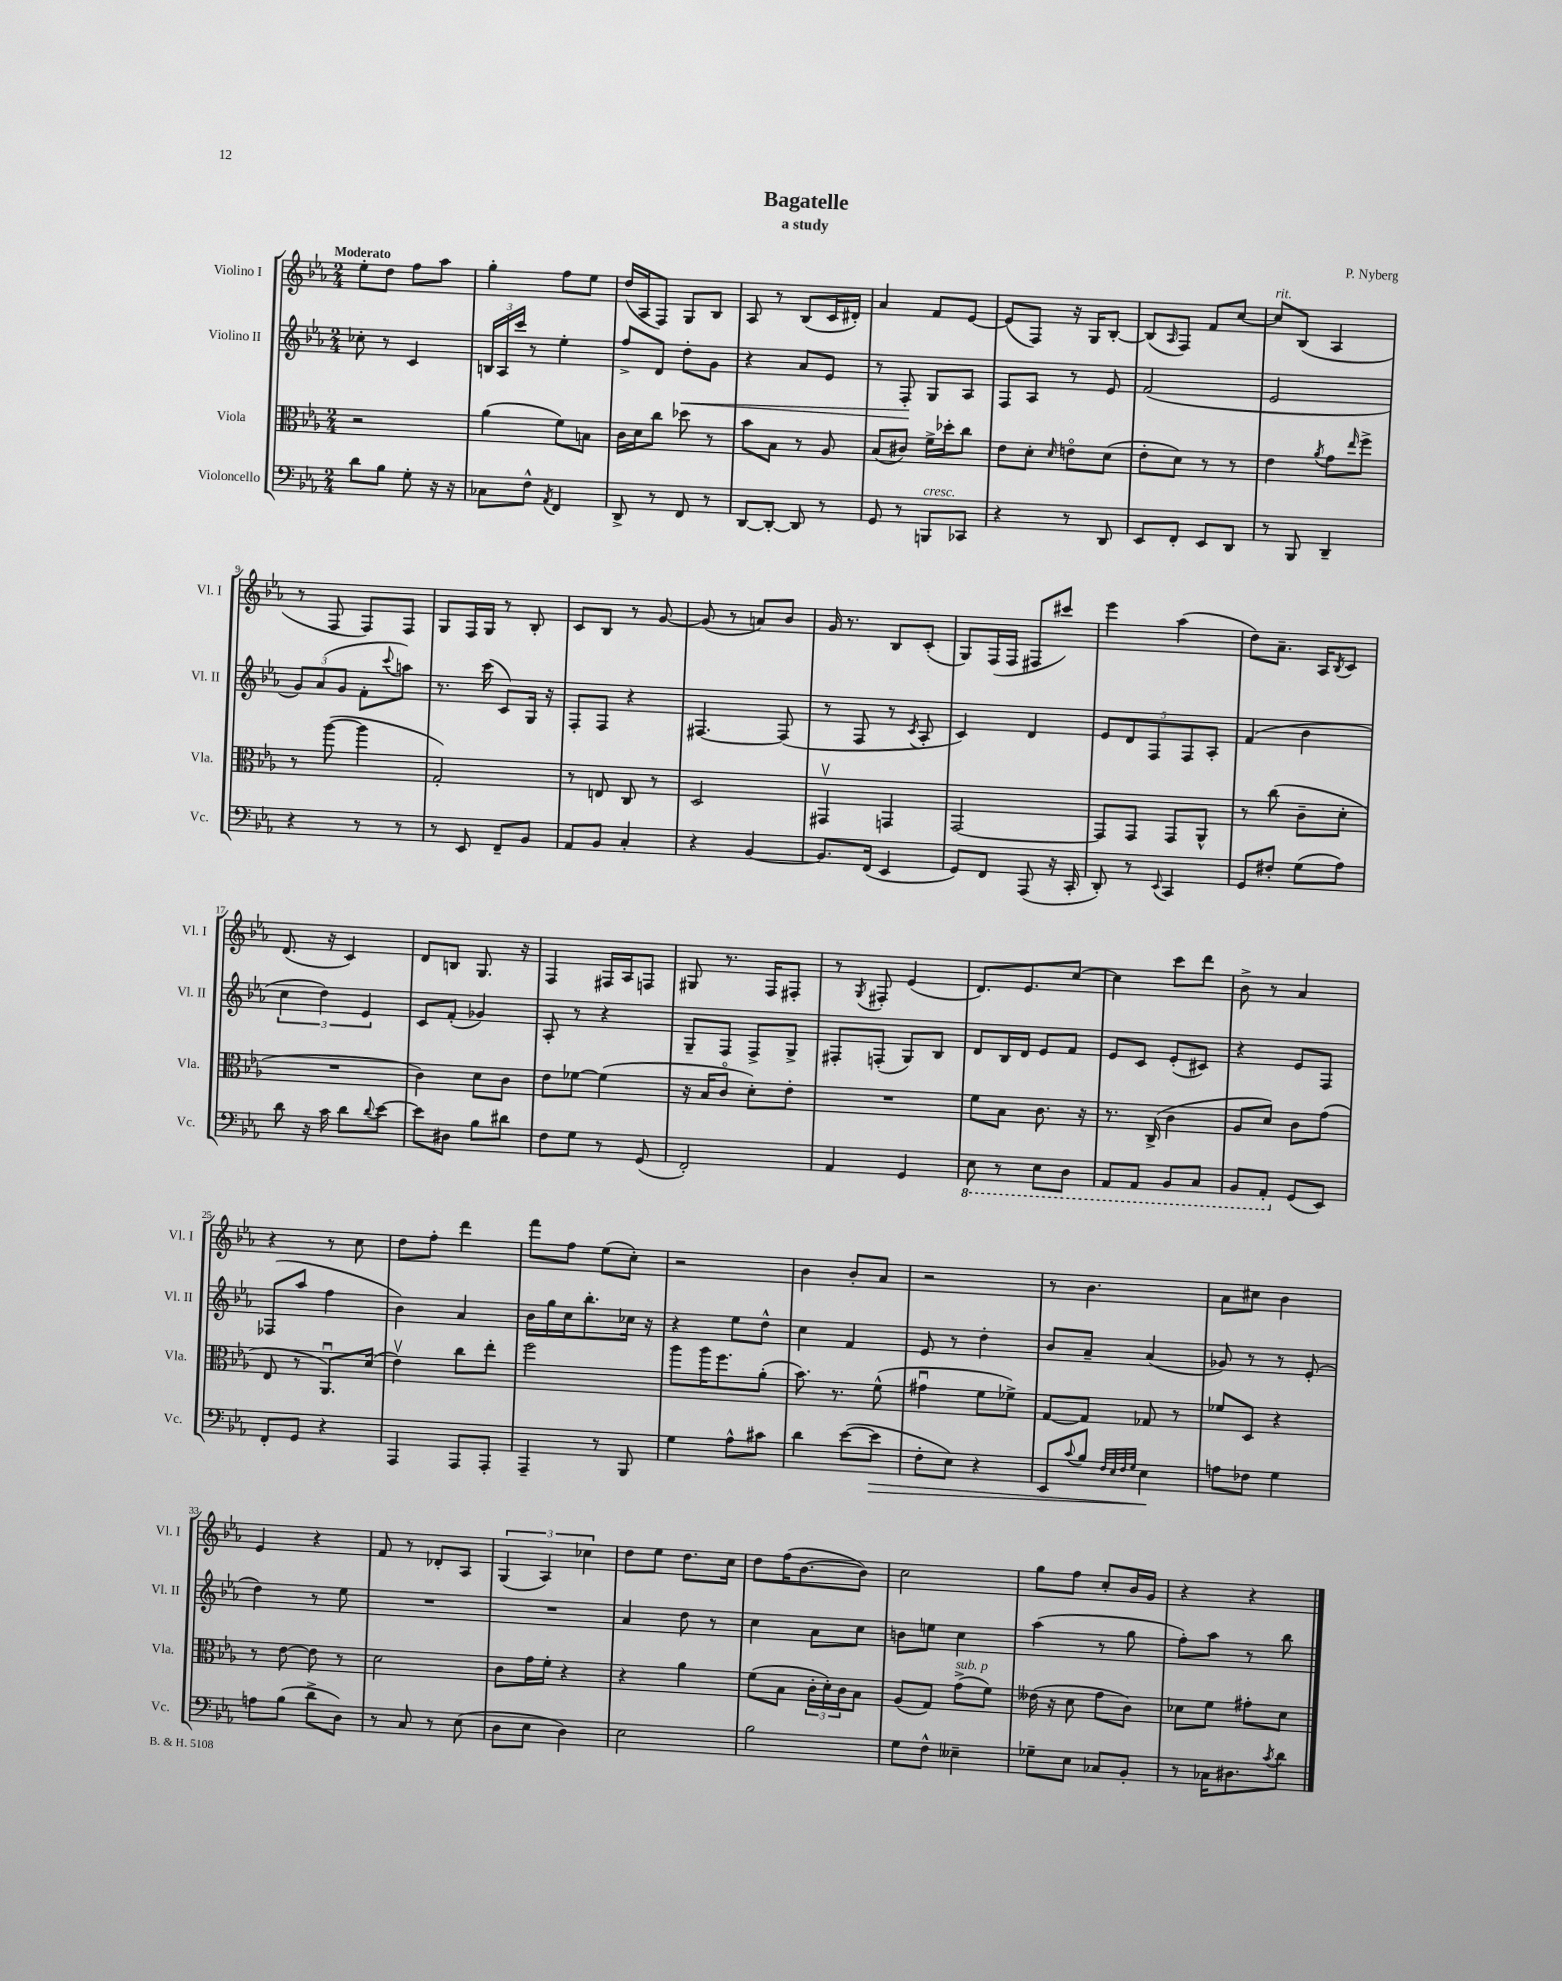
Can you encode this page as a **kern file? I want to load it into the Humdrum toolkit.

**kern	**dynam	**kern	**kern	**dynam	**kern
*part4	*part4	*part3	*part2	*part2	*part1
*staff4	*staff4	*staff3	*staff2	*staff2	*staff1
*I"Violoncello	*	*I"Viola	*I"Violino II	*	*I"Violino I
*I'Vc.	*	*I'Vla.	*I'Vl. II	*	*I'Vl. I
*clefF4	*	*clefC3	*clefG2	*	*clefG2
*k[b-e-a-]	*	*k[b-e-a-]	*k[b-e-a-]	*	*k[b-e-a-]
*M2/4	*	*M2/4	*M2/4	*	*M2/4
=1	=1	=1	=1	=1	=1
!	!	!	!	!	!LO:TX:a:B:t=Moderato
8d\L	.	2r	8cc-X'\	.	8ee-'\L
8B-\J	.	.	8r	.	8dd\J
8G'\	.	.	4c/	.	8ff\L
16r	.	.	.	.	8aa-\J
16r	.	.	.	.	.
=2	=2	=2	=2	=2	=2
8C-X\L	.	(4a-\	24Bn/LL	.	4gg'\
.	.	.	24A-/	.	.
.	.	.	24ccc/JJ	.	.
8F^^\J	.	.	8r	.	.
8qAA-/	.	.	.	.	.
4FF/	.	8f\L)	4ee-'\	.	8ff\L
.	.	8Bn\J	.	.	8ee-\J
=3	=3	=3	=3	=3	=3
8DD^/	.	16c\LL	8ff^/L	.	(16dd/LL
.	.	16d\J	.	.	16A-/J
8r	.	8cc\J	8d/J	.	8F/J)
!	!	!	!	!LO:HP:b	!
8FF/	.	8dd-X\	8dd'\L	<	8G/L
8r	.	8r	8g\J	.	8B-/J
=4	=4	=4	=4	=4	=4
[8DD/L	.	8b-\L	4r	.	8A-/
8DD'/J_	.	8B-\J	.	.	8r
8DD/]	.	8r	8a-/L	.	(8B-/L
8r	.	8A-/	8e-/J	.	16c/L
.	.	.	.	.	16d#X'/JJ)
=5	=5	=5	=5	=5	=5
8GG/	.	(8B-/L	8r	.	4a-/
8r	.	8c#X/J)	8F'/	.	.
!LO:TX:a:i:t=cresc.	!	!	!	!	!
8BBBn/L	.	16f^\LL	8G/L	[	8f/L
.	.	16dd-X'\J	.	.	.
8CC-X/J	.	8cc\J	8A-/J	.	[8e-/J
=6	=6	=6	=6	=6	=6
4r	.	8e-\L	8F/L	.	(8e-/L]
.	.	8d'\J	8A-/J	.	8F/J)
.	.	16qqd/	.	.	.
8r	.	8en\L	8r	.	16r
.	.	.	.	.	16G/KL
8DD/	.	(8d\J	8e-/	.	[8B-'/J
=7	=7	=7	=7	=7	=7
8EE-/L	.	8e-'\L	(2f/	.	(8B-/L]
.	.	.	.	.	16qqA-/
8FF'/J	.	8d\J)	.	.	8F/J)
8EE-/L	.	8r	.	.	8f/L
8DD/J	.	8r	.	.	[8cc/J
=8	=8	=8	=8	=8	=8
!	!	!	!	!	!LO:TX:a:i:t=rit.
8r	.	4e-\	2e-/	.	8cc/L]
8BBB-/	.	.	.	.	(8B-/J
.	.	8qa-/	.	.	.
4DD~/	.	8g\L	.	.	4A-/
.	.	16qqee-/	.	.	.
.	.	8ff^\J	.	.	.
!!LO:LB:g=z
=9	=9	=9	=9	=9	=9
4r	.	8r	12g/L)	.	8r
.	.	.	(12a-/	.	.
.	.	([8aa-\	.	.	8F/
.	.	.	12g/J	.	.
8r	.	4aa-\]	8f'\L	.	8F/L)
.	.	.	8qqccc/	.	.
8r	.	.	8aan\J)	.	8F/J
=10	=10	=10	=10	=10	=10
8r	.	2G'/)	8.r	.	8G/L
8EE-/	.	.	.	.	16F/L
.	.	.	(16ccc\	.	16G/JJ
8FF~/L	.	.	8c/L)	.	8r
8BB-/J	.	.	16G/Jk	.	8B-'/
.	.	.	16r	.	.
=11	=11	=11	=11	=11	=11
8AA-/L	.	8r	8F'/L	.	8c/L
8BB-/J	.	8En/	8F/J	.	8B-/J
4C'/	.	8C/	4r	.	8r
.	.	8r	.	.	[8g/
=12	=12	=12	=12	=12	=12
4r	.	2D/	[4.F#X/	.	(8g/]
.	.	.	.	.	8r
[4BB-/	.	.	.	.	8an/L)
.	.	.	(8F#/]	.	8b-/J
=13	=13	=13	=13	=13	=13
8.BB-/L]	.	4GG#Xv/	8r	.	16g/
.	.	.	.	.	8.r
.	.	.	8F/	.	.
(16FF/Jk	.	.	.	.	.
4EE-/	.	4GGn/	8r	.	8B-/L
.	.	.	8qc/	.	.
.	.	.	8A-'/	.	(8c'/J
=14	=14	=14	=14	=14	=14
8GG/L)	.	[2GG/	4c/)	.	8G/L)
8FF/J	.	.	.	.	(16F/L
.	.	.	.	.	16F/JJ
(8AAA-/	.	.	4d/	.	8F#X/L
16r	.	.	.	.	8ccc#X/J)
16CC'/	.	.	.	.	.
=15	=15	=15	=15	=15	=15
8DD'/)	.	8GG/L]	10e-/L	.	4eee-\
.	.	.	10d/	.	.
8r	.	8GG/J	.	.	.
.	.	.	10F/	.	.
8qqEE-/	.	.	.	.	.
4CC/	.	8GG/L	.	.	(4aa-\
.	.	.	10F/	.	.
.	.	8AA-^^/J	.	.	.
.	.	.	10A-'/J	.	.
=16	=16	=16	=16	=16	=16
8GG/L	.	8r	(4f/	.	8dd\L)
8F#X'/J	.	(8cc\	.	.	8.a-~\J
(8G\L	.	8c~\L	4b-\	.	.
.	.	.	.	.	16A-/KL
.	.	.	.	.	8qB-/
8A-\J)	.	8d'\J	.	.	8c/J
!!LO:LB:g=z
=17	=17	=17	=17	=17	=17
8d\	.	2r	6cc\	.	(8.d/
16r	.	.	.	.	.
.	.	.	6dd\)	.	.
16c\	.	.	.	.	16r
8d\L	.	.	.	.	4c/)
.	.	.	6e-/	.	.
8qqd/	.	.	.	.	.
[8e-\J	.	.	.	.	.
=18	=18	=18	=18	=18	=18
8e-\L]	.	4c\)	8c/L	.	8d/L
8D#X\J	.	.	(8f'/J	.	8Bn/J
8B-\L	.	8d\L	4g-X/)	.	8.G/
8d#X\J	.	8c\J	.	.	.
.	.	.	.	.	16r
=19	=19	=19	=19	=19	=19
8F\L	.	8e-\L	8A-'/	.	4F/
8G\J	.	[8f-X\J	8r	.	.
8r	.	(4f-\]	4r	.	16F#X/LL
.	.	.	.	.	16A-/J
(8GG/	.	.	.	.	8Fn/J
=20	=20	=20	=20	=20	=20
2FF'/)	.	16r	8G~/L	.	8G#X/
.	.	16B-/KL	.	.	.
.	.	8c/J	8F/J	.	8.r
.	.	8d'\L)	8F^/L	.	.
.	.	.	.	.	16F/KL
.	.	8e-'\J	8G^/J	.	8F#X'/J
=21	=21	=21	=21	=21	=21
4AA-/	.	2r	8F#X'/L	.	8r
.	.	.	.	.	8qG/
.	.	.	(8Fn'/J	.	8F#X'/
4GG/	.	.	8G/L)	.	(4e-/
.	.	.	8B-/J	.	.
=22	=22	=22	=22	=22	=22
*8ba	*	*	*	*	*
8EE-\	.	8f\L	8d/L	.	8.d/L)
8r	.	8B-\J	16B-/L	.	.
.	.	.	16d/JJ	.	8.e-/
8EE-\L	.	8.c\	8e-/L	.	.
8DD\J	.	.	8f/J	.	[8cc/J
.	.	16r	.	.	.
=23	=23	=23	=23	=23	=23
8AAA-/L	.	8.r	8e-/L	.	4cc\]
8AAA-/J	.	.	8c/J	.	.
.	.	(16C^/	.	.	.
8BBB-/L	.	4c\	(8e-'/L	.	8ccc\L
8CC/J	.	.	8c#X/J)	.	8ddd\J
=24	=24	=24	=24	=24	=24
8BBB-/L	.	8A-/L	4r	.	8b-^\
8AAA-'/J	.	8d/J)	.	.	8r
*X8ba	*	*	*	*	*
(8GG/L	.	8c\L	8e-/L	.	4a-/
8EE-/J)	.	(8g\J	8F/J	.	.
!!LO:LB:g=z
=25	=25	=25	=25	=25	=25
8FF'/L	.	8E-/	(8F-X/L	.	4r
8GG/J	.	8r	8aa-/J	.	.
4r	.	8.AA-u/L)	4ff\	.	8r
.	.	.	.	.	8cc\
.	.	(16d/Jk	.	.	.
=26	=26	=26	=26	=26	=26
4AAA-/	.	4e-v\)	4b-\)	.	8dd\L
.	.	.	.	.	8ff'\J
8AAA-/L	.	8cc\L	4a-/	.	4ddd\
8AAA-'/J	.	8ee-'\J	.	.	.
=27	=27	=27	=27	=27	=27
4AAA-~/	.	2ff\	16b-\LL	.	8fff\L
.	.	.	16gg\	.	.
.	.	.	16cc\J	.	8ff\J
.	.	.	8.bb-'\	.	.
8r	.	.	.	.	(8ee-\L
8BBB-/	.	.	16cc-X\Jk	.	8cc'\J)
.	.	.	16r	.	.
=28	=28	=28	=28	=28	=28
4G\	.	8aa-\L	4r	.	2r
.	.	16aa-\K	.	.	.
.	.	8.ff\	.	.	.
8A-^^\L	.	.	8ee-\L	.	.
8c#X\J	.	(8a-'\J	8dd^^\J	.	.
=29	=29	=29	=29	=29	=29
4d\	.	8.b-\)	4cc\	.	4b-\
.	.	8.r	.	.	.
([8e-\L	.	.	4f/	.	8b-'/L
!	!LO:HP:b	!	!	!	!
8e-\J]	>	(8f^^\	.	.	8a-/J
=30	=30	=30	=30	=30	=30
8F'\L	.	4g#Xu\	8e-/	.	2r
8E-\J)	.	.	8r	.	.
4r	.	8f\L	4dd'\	.	.
.	.	8f-X^\J)	.	.	.
=31	=31	=31	=31	=31	=31
8EE-/L	.	[8G/L	8b-/L	.	8r
8qqc/	.	.	.	.	.
8B-/J	.	8G/J]	8a-~/J	.	4.b-\
32qqF/LLL	.	.	.	.	.
32qqE-/	.	.	.	.	.
32qqF/	.	.	.	.	.
32qqG/JJJ	.	.	.	.	.
4E-\	.	8G-X/	(4a-/	.	.
.	.	8r	.	.	.
.	]	.	.	.	.
=32	=32	=32	=32	=32	=32
8An\L	.	8f-X/L	8g-X/)	.	8a-\L
8F-X\J	.	8D/J	8r	.	8cc#X\J
4G\	.	4r	8r	.	4b-\
.	.	.	(8e-'/	.	.
!!LO:LB:g=z
=33	=33	=33	=33	=33	=33
8An\L	.	8r	4dd\)	.	4e-/
(8B-\J	.	[8e-\	.	.	.
8d^\L	.	8e-\]	8r	.	4r
8D\J)	.	8r	8ee-\	.	.
=34	=34	=34	=34	=34	=34
8r	.	2d\	2r	.	8f/
8C/	.	.	.	.	8r
8r	.	.	.	.	8d-X'/L
(8E-\	.	.	.	.	8A-/J
=35	=35	=35	=35	=35	=35
8D\L	.	8c\L	2r	.	(6G/
8E-\J	.	16g\L	.	.	.
.	.	.	.	.	6A-/)
.	.	16f'\JJ	.	.	.
4D\)	.	4r	.	.	.
.	.	.	.	.	6cc-X\
=36	=36	=36	=36	=36	=36
2E-\	.	4r	4a-/	.	8dd\L
.	.	.	.	.	8ee-\J
.	.	4a-\	8dd\	.	8.dd\L
.	.	.	8r	.	.
.	.	.	.	.	16cc\Jk
=37	=37	=37	=37	=37	=37
2B-\	.	(8f\L	4cc\	.	8dd\L
.	.	8B-\J	.	.	(16ff\K
.	.	.	.	.	[8.b-\
.	.	24c'\LL	8a-\L	.	.
.	.	24d'\)	.	.	.
.	.	24c\J	.	.	.
.	.	8B-\J	8cc\J	.	8b-\J])
=38	=38	=38	=38	=38	=38
8G\L	.	(8A-/L	8bn\L	.	2cc\
8F^^\J	.	8G/J)	8een\J	.	.
!	!	!LO:TX:a:i:t=sub. p	!	!	!
4E--X~\	.	(8g^\L	4cc\	.	.
.	.	8f\J)	.	.	.
=39	=39	=39	=39	=39	=39
8G-X~\L	.	(16e--X\	(4aa-\	.	8gg\L
.	.	16r	.	.	.
8E-\J	.	8d\	.	.	8ff\J
8C-X/L	.	8g\L	8r	.	8cc'/L
8BB-'/J	.	8c\J)	8gg\	.	16b-/L
.	.	.	.	.	16g/JJ
=40	=40	=40	=40	=40	=40
8r	.	8d-X\L	8ff'\L)	.	4r
16C-X\KL	.	8f\J	8aa-\J	.	.
8.D#X\	.	.	.	.	.
.	.	8g#X'\L	8r	.	4r
8qc/	.	.	.	.	.
8d\J	.	8d-\J	8bb-\	.	.
==	==	==	==	==	==
*-	*-	*-	*-	*-	*-
